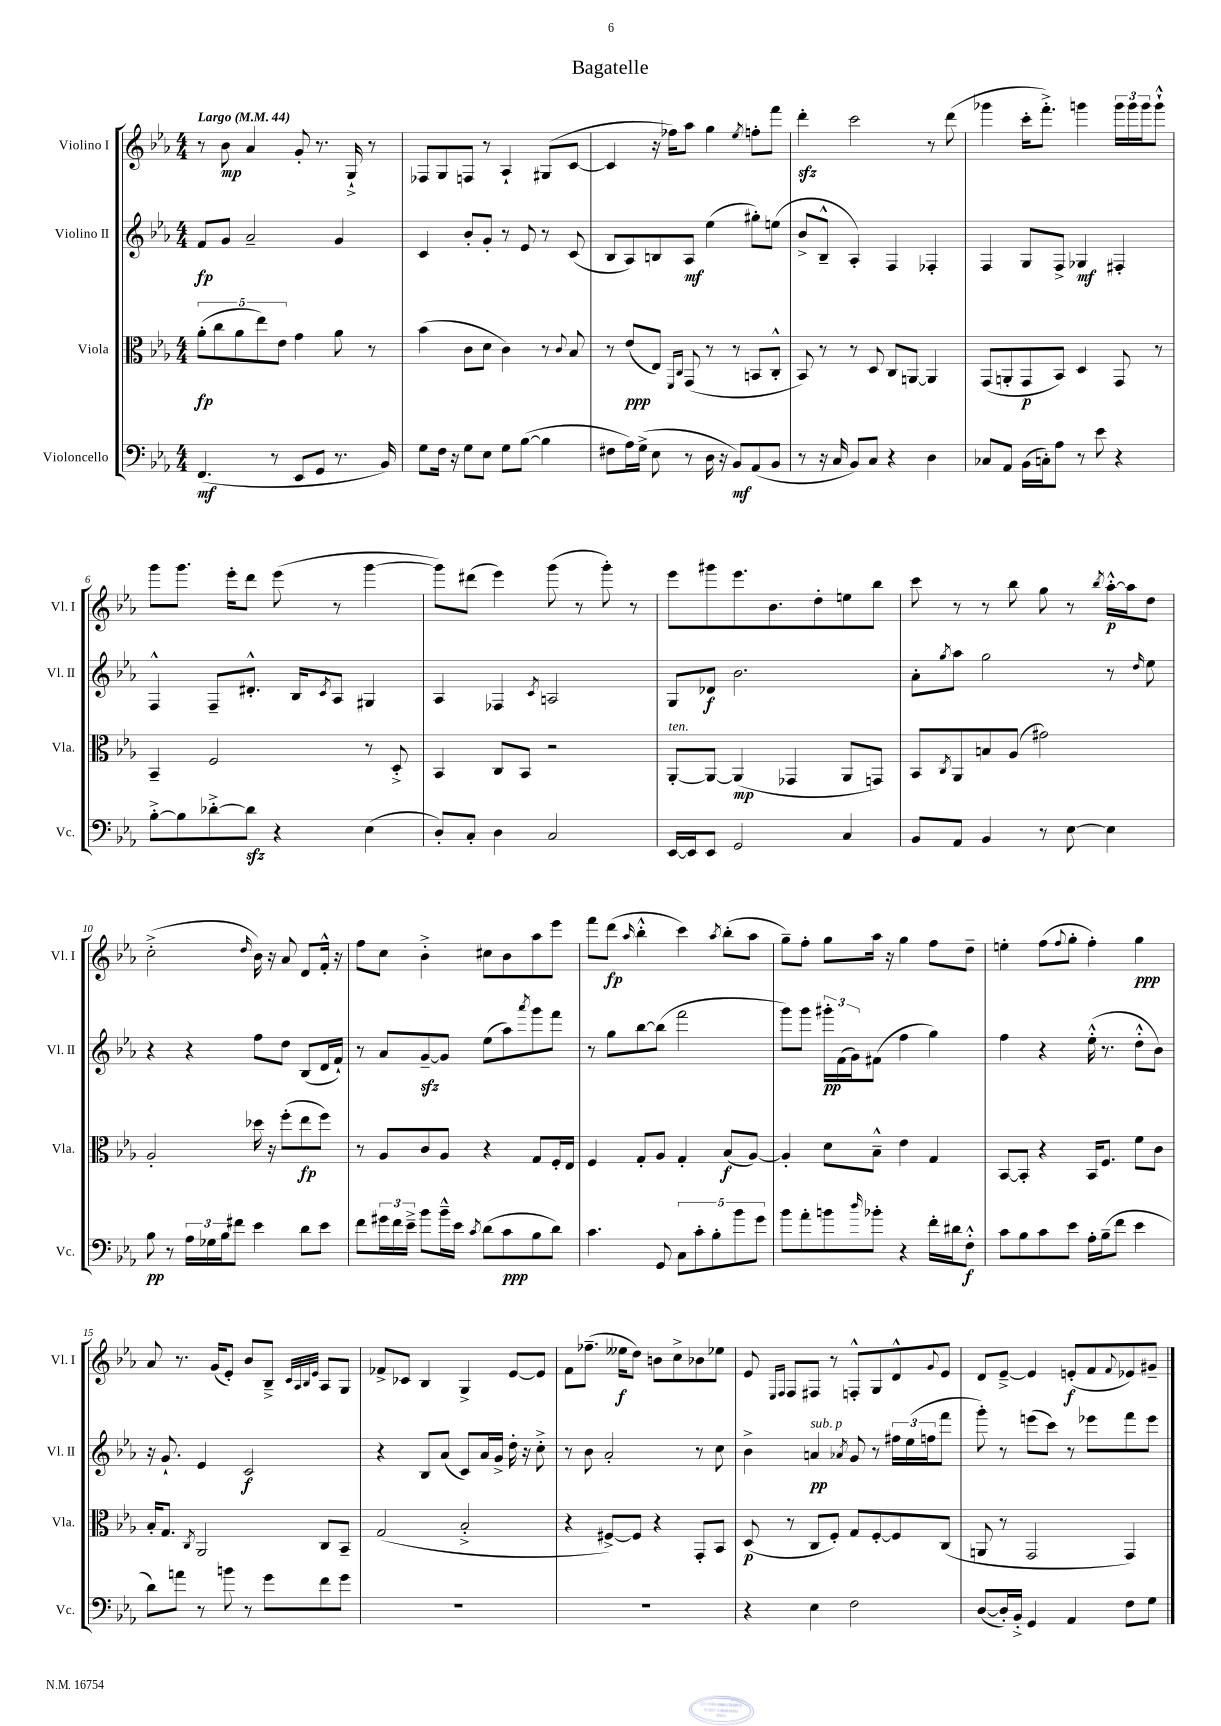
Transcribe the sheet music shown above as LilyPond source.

\header { title = "Bagatelle" }
<<
\new StaffGroup <<
\new Staff = "s0" \with { instrumentName = "Violino I" shortInstrumentName = "Vl. I" } {
    \clef treble \key ees \major \numericTimeSignature \time 4/4 \tempo "Largo" 4 = 44
    r8 bes'8\mp aes'4 g'8-. r8. g16-!-> r8 |
    fes8 g8 f8 r8 aes4-! gis8( c'8~ |
    c'4 r16 fes''16) aes''8 g''4 \acciaccatura { ees''8 } f''8-. f'''8 |
    d'''4-.\sfz c'''2 r8 d'''8( |
    ges'''4 c'''16-. f'''8.-.->) g'''4 \tuplet 3/2 { g'''16 g'''16 g'''16 } g'''8-!-^ |
    g'''8 g'''8. ees'''16-. d'''8 ees'''8( r8 g'''4~ |
    g'''8) dis'''8( ees'''4) g'''8( r8 g'''8-.) r8 |
    ees'''8 gis'''8 ees'''8. bes'8. d''8-. e''8 bes''8 |
    c'''8 r8 r8 bes''8 g''8 r8 \acciaccatura { bes''8 } aes''16~-.-^\p aes''16 d''8 |
    c''2-.->( \grace { d''16 } bes'16) r16 aes'8 d'8 f'16-.-^ r16 |
    f''8 c''8 bes'4-.-> cis''8 bes'8 aes''8 ees'''8 |
    f'''8 d'''8\fp( \grace { aes''16 } bes''4-.-^ c'''4) \acciaccatura { aes''8 } bes''8-.( aes''8 |
    g''8--) f''8-. g''8 aes''16 r16 g''4 f''8 d''8-- |
    e''4-. f''8( \appoggiatura { f''8 } g''8-. f''4-.) g''4\ppp |
    aes'8 r8. g'16( ees'8-.) bes'8 bes8---> \grace { c'32 aes32 bes32 ees'32 } aes8 g8 |
    fes'8-> ces'8 bes4 g4-> ees'8~ ees'8 |
    f'8 fes''8.--( eeses''16\f d''8) b'8 c''8-> bes'8 ees''8 |
    ees'8 \grace { ees16 f16 } f8 fis8 r8 f8-.-^ g8 d'8-^ \appoggiatura { g'8 } ees'8 |
    d'8 ees'8~---> ees'4 e'8-.\f( f'8 \appoggiatura { f'8 } ees'8) gis'8-- \bar "|." |
}
\new Staff = "s1" \with { instrumentName = "Violino II" shortInstrumentName = "Vl. II" } {
    \clef treble \key ees \major \numericTimeSignature \time 4/4
    f'8\fp g'8 aes'2-- g'4 |
    c'4 bes'8-. g'8-. r8 ees'8 r8 c'8( |
    bes8 aes8) b8 aes8\mf ees''4( gis''8-.) e''8( |
    bes'8-> bes8---^ aes4-.) f4 fes4-. |
    f4 g8 f8-> ges4\mf fis4-. |
    f4-^ f8-- dis'8.-.-^ bes16 \acciaccatura { c'8 } aes8 gis4 |
    aes4 fes4 \acciaccatura { c'8 } a2 |
    g8 des'8\f bes'2. |
    aes'8-. \acciaccatura { g''8 } aes''8 g''2 r8 \grace { d''16 } ees''8 |
    r4 r4 f''8 d''8 bes8( d'16 f'16-!) |
    r8 aes'8 g'8~--\sfz g'8 ees''8( aes''8) \acciaccatura { aes'''8 } g'''8 f'''8 |
    r8 g''8 bes''8~ bes''8( f'''2 |
    g'''8) g'''8 \tuplet 3/2 { gis'''16-.\pp f'16( g'16) } fis'8( f''4 g''4) |
    f''4 r4 ees''16-.-^( r8. d''8-.-^ bes'8) |
    r16 g'8.-! ees'4 c'2\f |
    r4 bes8 aes'8( c'8) aes'16 g'16-> d''16-. r16 c''8-.-> |
    r8 bes'8 aes'2-. r8 c''8 |
    bes'4-> a'4\pp^\markup { \italic "sub. p" } \acciaccatura { aes'8 } g'8 r8 \tuplet 3/2 { fis''16 ees''16( f''16 } f'''8 |
    g'''8-.) r8 e'''8( c'''8) r8 ees'''8 f'''8 ees'''8 \bar "|." |
}
\new Staff = "s2" \with { instrumentName = "Viola" shortInstrumentName = "Vla." } {
    \clef alto \key ees \major \numericTimeSignature \time 4/4
    \tuplet 5/4 { aes'8-.\fp( c''8 aes'8 ees''8) ees'8 } g'4 aes'8 r8 |
    bes'4( c'8 d'8 c'4) r8 \appoggiatura { c'8 } bes8 |
    r8 ees'8\ppp( ees8) \grace { f,16 c16 } g,8( r8 r8 b,8 c8-.-^ |
    bes,8) r8 r8 d8 c8 a,8~ a,4 |
    g,8( a,8-. g,8\p bes,8) d4 g,8 r8 |
    bes,4-- f2 r8 d8-.-> |
    bes,4 c8 bes,8 r2 |
    aes,8~-.^\markup { \italic "ten." } aes,8~ aes,4\mp( ges,4 aes,8 g,8) |
    bes,8 \acciaccatura { c8 } aes,8 b8 aes8( gis'2) |
    aes2-. des''16 r16 f''8-.( ees''8\fp f''8) |
    r8 aes8 c'8 aes8 r4 g8 f16-. ees16 |
    f4 g8-. aes8 g4-. bes8\f( aes8~) |
    aes4-. d'8 bes8---^ ees'4 g4 |
    bes,8~ bes,8-. r4 bes,16 f8. f'8 c'8 |
    bes16-. g8. \acciaccatura { c8 } aes,2 c8 bes,8-- |
    g2( bes2-.-> |
    r4 fis8~->) fis8 r4 g,8-. bes,8 |
    d8\p( r8 c8 f8-.) g8 f8~-. f8 c8( |
    a,8 r8 g,2 g,4) \bar "|." |
}
\new Staff = "s3" \with { instrumentName = "Violoncello" shortInstrumentName = "Vc." } {
    \clef bass \key ees \major \numericTimeSignature \time 4/4
    f,4.\mf( r8 ees,8 g,8 r8. bes,16) |
    g8 f16 r16 g8 ees8 g8 bes8~( bes4 |
    fis8 aes16) g16->( ees8 r8 d16 r16 bes,8\mf) aes,8( bes,8 |
    r8 r16 c16 bes,8) c8 r4 d4 |
    ces8 aes,8 bes,16( c16-.) aes8 r8 ees'8 r4 |
    bes8~-.-> bes8 des'8~-.-> des'8\sfz r4 ees4( |
    d8-.) c8-. d4 c2 |
    ees,16~ ees,16 ees,8 g,2 c4 |
    bes,8 aes,8 bes,4 r8 ees8~ ees4 |
    bes8\pp r8 \tuplet 3/2 { aes16 ges16 bes16 } fis'8 ees'4 d'8 ees'8 |
    f'8 \tuplet 3/2 { gis'16 f'16 ees'16---> } bes'8 bes'16---^ ees'16 \acciaccatura { c'8 } d'8( c'8\ppp bes8 d'8) |
    c'4. g,8 \tuplet 5/4 { c8 c'8-. bes8-. bes'8 g'8 } |
    bes'8 aes'8-. b'8 \grace { d''16 } bes'8-. r4 f'16-. dis'16 f8-.-^\f |
    c'8 bes8 c'8 ees'8 aes16-. bes16--( f'8 ees'4 |
    d'8) a'8 r8 b'8 r8 g'8 f'8 g'8 |
    R1 |
    R1 |
    r4 ees4 f2 |
    d8~( d16-.) bes,16-.-> g,4 aes,4 f8 g8 \bar "|." |
}
>>
>>
